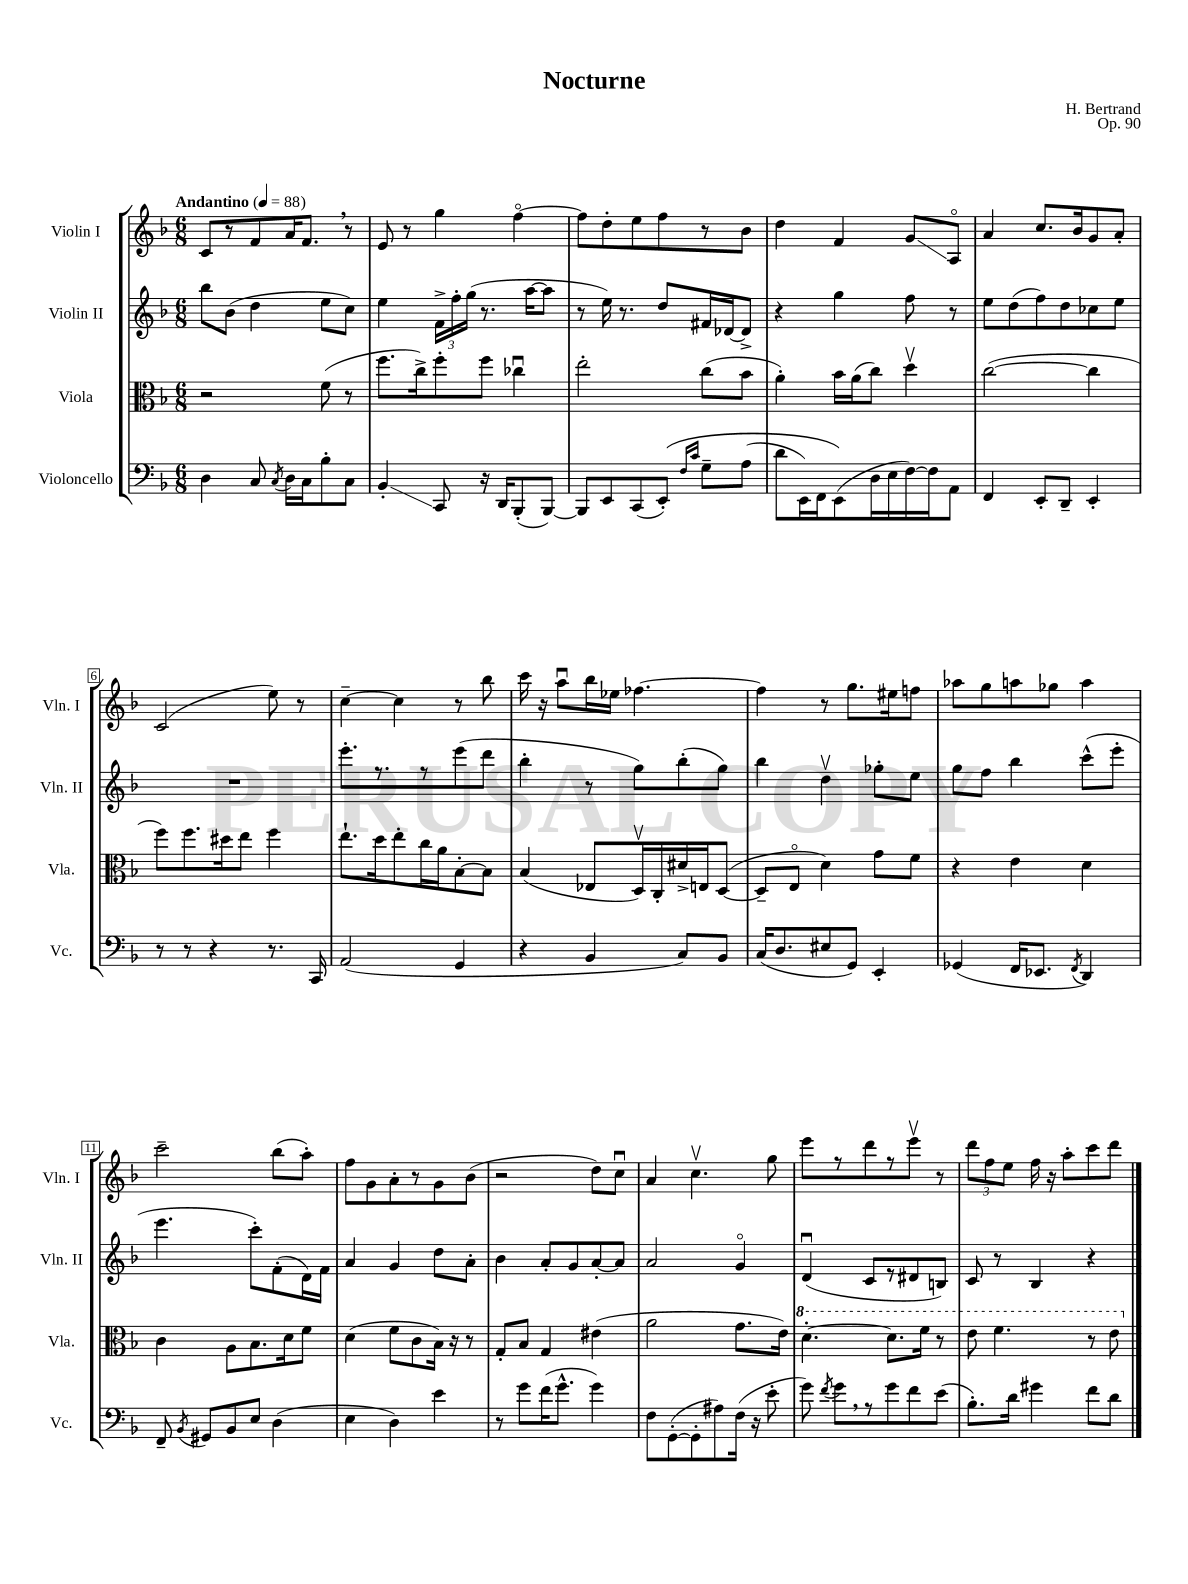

**kern	**kern	**kern	**kern
*staff4	*staff3	*staff2	*staff1
*clefF4	*clefC3	*clefG2	*clefG2
*k[b-]	*k[b-]	*k[b-]	*k[b-]
*M6/8	*M6/8	*M6/8	*M6/8
*MM88	*MM88	*MM88	*MM88
4D\	2r	8bb-\L	8c/L
.	.	(8b-\J	8r
8C/	.	4dd\	8f/
8qC/	.	.	.
16D\LL	.	.	16a/K
16C\J	.	.	8.f/J
8B-'\	(8f\	8ee\L	.
8C\J	8r	8cc\J)	8r
=	=	=	=
4BB-'/	8.ff\L	4ee\	8e/
.	.	.	8r
.	16cc^\k)	.	.
8CC/	8ff'\	24f^\LL	4gg\
.	.	24ff'\	.
.	.	(24gg\JJ	.
16r	8ff\J	8.r	.
16DD/LK	.	.	.
(8BBB-'/	4cc-u\	.	[4ffo\
.	.	[16aa\LK	.
[8BBB-/J)	.	8aa\]J	.
=	=	=	=
8BBB-/]L	2ee'\	8r	8ff\]L
8EE/	.	16ee\)	8dd'\
.	.	8.r	.
(8CC/	.	.	8ee\
&(8EE'/J)	.	8dd/L	8ff\
16qqF/LL	.	.	.
16qqc/JJ	.	.	.
8G~\L	(8cc\L	16f#/L	8r
.	.	[16d-/J	.
(8A\J	8b-\J	8d-^/]J	8b-\J
=	=	=	=
8d\L	4a'\)	4r	4dd\
16EE\L)	.	.	.
16FF\J	.	.	.
(8EE\&)	16b-\LL	4gg\	4f/
.	(16a\J	.	.
16D\L	8cc\J)	.	.
16E\	.	.	.
[16F\)	4ddv\	8ff\	8g/L
16F\]J	.	.	.
8AA\J	.	8r	8Ao/J
=	=	=	=
4FF/	([2cc\	8ee\L	4a/
.	.	(8dd\	.
8EE'/L	.	8ff\)	8.cc/L
8DD~/J	.	8dd\	.
.	.	.	16b-/k
4EE'/	4cc\]	8cc-\	8g/
.	.	8ee\J	8a'/J
=	=	=	=
8r	8ff\L)	2.r	(2c/
8r	8.ff\	.	.
4r	.	.	.
.	16dd#\k	.	.
.	8ee\J	.	.
8.r	4ff\	.	8ee\)
.	.	.	8r
16CC/	.	.	.
=	=	=	=
(2AA/	8.ee`\L	8.eee'\L	[4cc~\
.	16dd\k	8.r	.
.	8ee'\	.	4cc\]
.	16cc\L	8r	.
.	16a\J	.	.
4GG/	[8B-'\	(8eee\	8r
.	8B-\]J	8ddd\J	8bb-\
=	=	=	=
4r	(4B-/	4bb-'\	16ccc\
.	.	.	16r
.	.	.	8aau\L
4BB-/	8E-/L	8r	16bb-\L
.	.	.	16ee-\JJ
.	16Dv/L)	8gg\L)	[4.ff-\
.	16C'/	.	.
8C/L)	16d#^/	(8bb-'\	.
.	16E/J	.	.
8BB-/J	([8D/J	8gg\J)	.
=	=	=	=
(16C/LK	8D~/]L	4bb-\	4ff-\]
8.D/	.	.	.
.	8Eo/J	.	.
8E#/	4d\)	4ddv\	8r
8GG/J)	.	.	8.gg\L
4EE'/	8g\L	8gg-'\L	.
.	.	.	16ee#\k
.	8f\J	8ee\J	8ff\J
=	=	=	=
(4GG-/	4r	8gg\L	8aa-\L
.	.	8ff\J	8gg\
16FF/LK	4e\	4bb-\	8aa\
8.EE-/J	.	.	.
.	.	.	8gg-\J
8qFF/	.	.	.
4DD/)	4d\	(8ccc^^\L	4aa\
.	.	8eee'\J	.
=	=	=	=
8FF~/	4c\	4.eee\	2ccc~\
8qBB-/	.	.	.
8GG#/L	.	.	.
8BB-/	8A\L	.	.
8E/J	8.B-\	8ccc'\L)	.
(4D\	.	(8f'\	(8bb-\L
.	16d\k	.	.
.	8f\J	16d\L)	8aa'\J)
.	.	16f\JJ	.
=	=	=	=
4E\	(4d\	4a/	8ff\L
.	.	.	8g\
4D\)	8f\L	4g/	8a'\
.	8c\	.	8r
4e\	16B-\Jk)	8dd\L	8g\
.	16r	.	.
.	8r	8a'\J	(8b-\J
=	=	=	=
8r	8G'/L	4b-\	2r
8g\L	8B-/J	.	.
(16f\K	4G/	8a'/L	.
8.g^^\J	.	.	.
.	.	8g/	.
4g\)	(4e#\	[8a'/	8dd\L)
.	.	8a/]J	8ccu\J
=	=	=	=
8F\L	2a\	2a/	4a/
([8GG'\	.	.	.
8GG'\]	.	.	4.ccv\
8A#\)	.	.	.
(16F\Jk	8.g\L	4go/	.
16r	.	.	.
8e'\	.	.	8gg\
.	16e\Jk)	.	.
=	=	=	=
8g\)	[4.dd'\	(4du/	8eee\L
8qf/	.	.	.
8g\L	.	.	8r
8r	.	8c/L	8ddd\
8g\	8.dd\]L	8r	8r
8f\	.	8d#/	8eeev\J
.	16ff\Jk	.	.
(8e\J	8r	8B/J)	8r
=	=	=	=
8.B-'\L)	8ee\	8c/	12ddd\L
.	.	.	12ff\
.	4.ff\	8r	.
.	.	.	12ee\J
16d\Jk	.	.	.
4g#\	.	4B-/	16ff\
.	.	.	16r
.	.	.	8aa'\L
8f\L	8r	4r	8ccc\
8d\J	8ee\	.	8ddd\J
==	==	==	==
*-	*-	*-	*-
